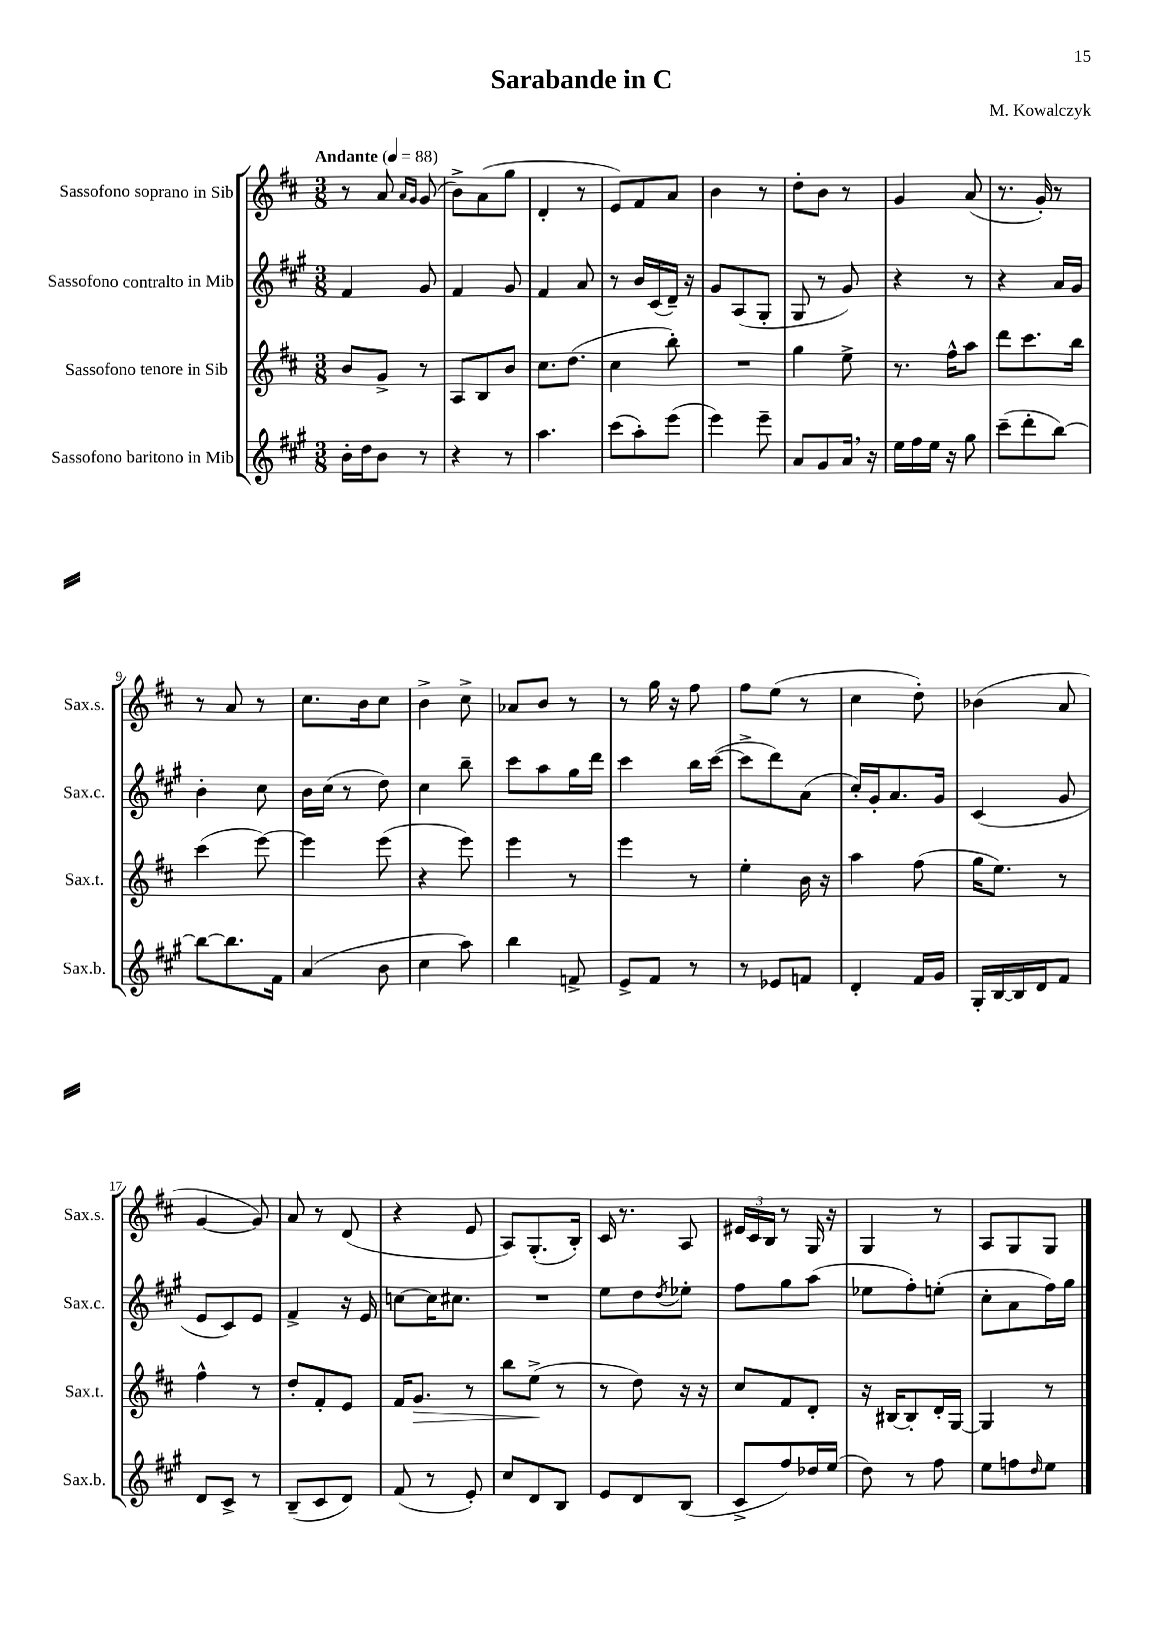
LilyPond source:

\header { title = "Sarabande in C" composer = "M. Kowalczyk" }
<<
\new StaffGroup <<
\new Staff = "s0" \with { instrumentName = "Sassofono soprano in Sib" shortInstrumentName = "Sax.s." } {
    \clef treble \key d \major \numericTimeSignature \time 3/8 \tempo "Andante" 4 = 88
    r8 a'8 \grace { a'16 g'16 } g'8( |
    b'8->) a'8( g''8 |
    d'4-. r8 |
    e'8) fis'8 a'8 |
    b'4 r8 |
    d''8-. b'8 r8 |
    g'4 a'8( |
    r8. g'16-.) r8 |
    r8 a'8 r8 |
    cis''8. b'16 cis''8 |
    b'4-> cis''8-> |
    aes'8 b'8 r8 |
    r8 g''16 r16 fis''8 |
    fis''8 e''8( r8 |
    cis''4 d''8-.) |
    bes'4( a'8 |
    g'4~ g'8) |
    a'8 r8 d'8( |
    r4 e'8 |
    a8) g8.-.( b16-.) |
    cis'16 r8. a8 |
    \tuplet 3/2 { eis'16 cis'16 b16 } r8 g16 r16 |
    g4 r8 |
    a8 g8 g8 \bar "|." |
}
\new Staff = "s1" \with { instrumentName = "Sassofono contralto in Mib" shortInstrumentName = "Sax.c." } {
    \clef treble \key a \major \numericTimeSignature \time 3/8
    fis'4 gis'8 |
    fis'4 gis'8 |
    fis'4 a'8 |
    r8 b'16 cis'16( d'16--) r16 |
    gis'8 a8( gis8-. |
    gis8 r8 gis'8) |
    r4 r8 |
    r4 a'16 gis'16 |
    b'4-. cis''8 |
    b'16 cis''16( r8 d''8) |
    cis''4 b''8-- |
    cis'''8 a''8 gis''16 d'''16 |
    cis'''4 b''16 cis'''16~( |
    cis'''8-> d'''8) a'8( |
    cis''16-.) gis'16-. a'8. gis'16 |
    cis'4( gis'8 |
    e'8 cis'8) e'8 |
    fis'4-> r16 e'16 |
    c''8~ c''16 cis''8. |
    R4. |
    e''8 d''8 \acciaccatura { d''8 } ees''8-. |
    fis''8 gis''8 a''8( |
    ees''8 fis''8-.) e''8-.( |
    cis''8-. a'8 fis''16) gis''16 \bar "|." |
}
\new Staff = "s2" \with { instrumentName = "Sassofono tenore in Sib" shortInstrumentName = "Sax.t." } {
    \clef treble \key d \major \numericTimeSignature \time 3/8
    b'8 g'8-> r8 |
    a8 b8 b'8 |
    cis''8. d''8.( |
    cis''4 b''8-.) |
    R4. |
    g''4 e''8-> |
    r8. fis''16-^ a''8 |
    d'''8 cis'''8. b''16 |
    cis'''4( e'''8~) |
    e'''4 e'''8( |
    r4 e'''8) |
    e'''4 r8 |
    e'''4 r8 |
    e''4-. b'16 r16 |
    a''4 fis''8( |
    g''16 e''8.) r8 |
    fis''4-^ r8 |
    d''8-. fis'8-. e'8 |
    fis'16 g'8.\> r8 |
    b''8 e''8->\!( r8 |
    r8 d''8) r16 r16 |
    cis''8 fis'8 d'8-. |
    r16 bis16~ bis8-. d'16-. g16~ |
    g4 r8 \bar "|." |
}
\new Staff = "s3" \with { instrumentName = "Sassofono baritono in Mib" shortInstrumentName = "Sax.b." } {
    \clef treble \key a \major \numericTimeSignature \time 3/8
    b'16-. d''16 b'8 r8 |
    r4 r8 |
    a''4. |
    cis'''8( a''8-.) e'''8( |
    e'''4) e'''8-- |
    a'8 gis'8 a'16 \breathe r16 |
    e''16 fis''16 e''16 r16 gis''8 |
    cis'''8--( d'''8-. b''8~) |
    b''8~ b''8. fis'16 |
    a'4( b'8 |
    cis''4 a''8) |
    b''4 f'8-> |
    e'8-> fis'8 r8 |
    r8 ees'8 f'8 |
    d'4-. fis'16 gis'16 |
    gis16-. b16~ b16 d'16 fis'8 |
    d'8 cis'8-> r8 |
    b8--( cis'8 d'8) |
    fis'8( r8 e'8-.) |
    cis''8 d'8 b8 |
    e'8 d'8 b8( |
    cis'8-> fis''8) des''16 e''16( |
    d''8) r8 fis''8 |
    e''8 f''8 \grace { d''16 } e''8 \bar "|." |
}
>>
>>
